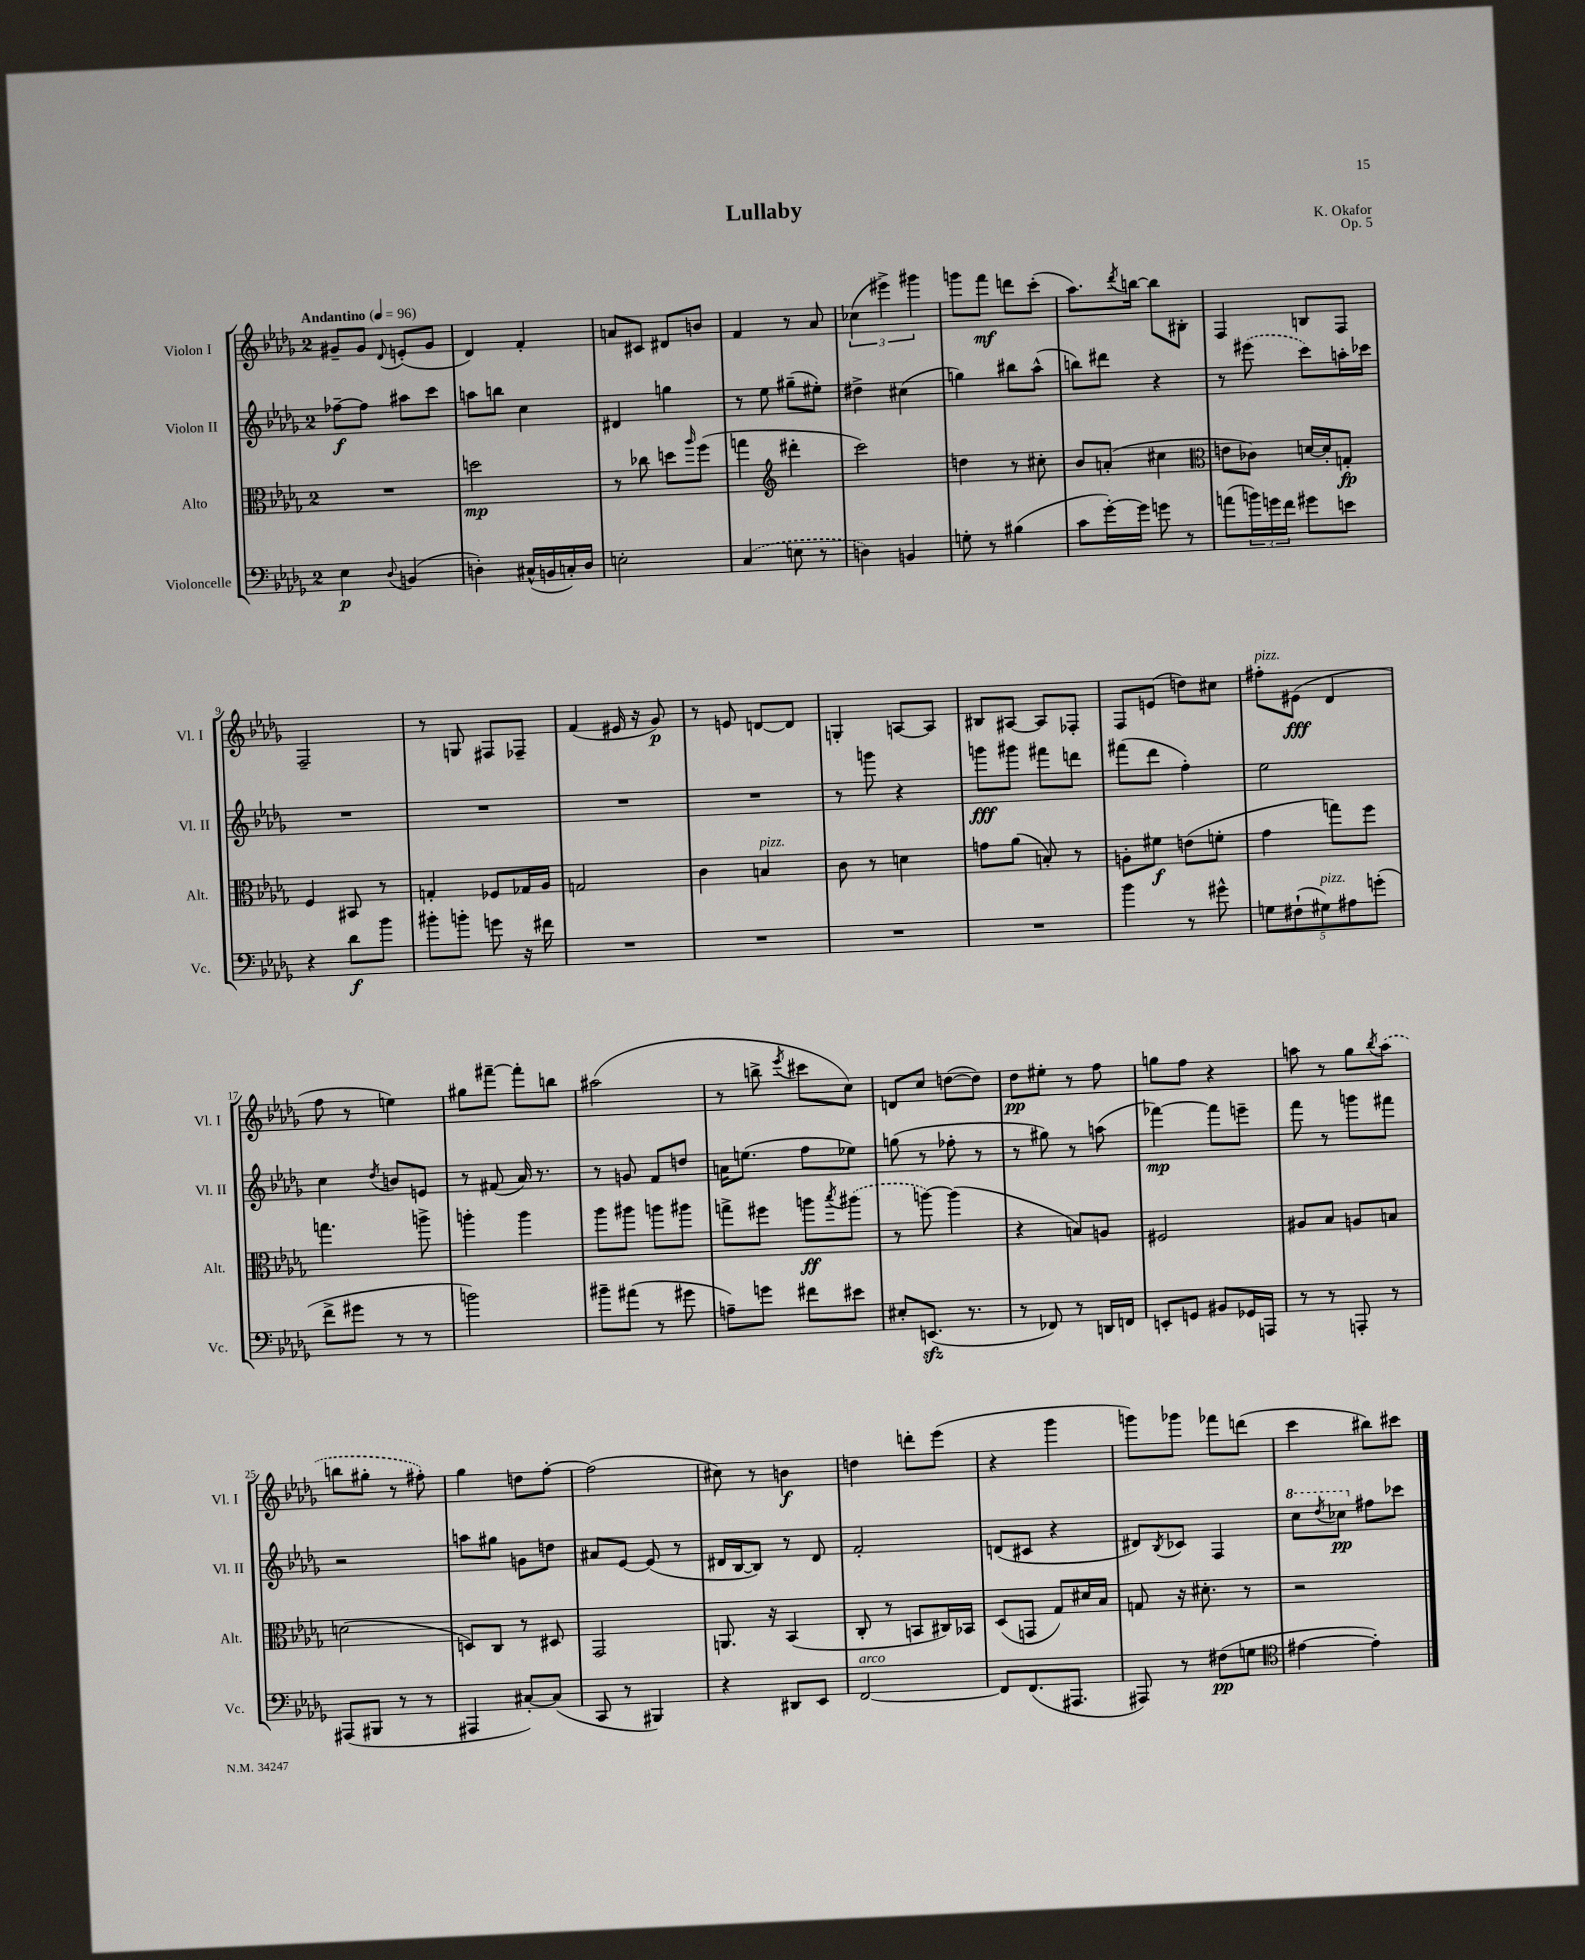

**kern	**kern	**kern	**kern
*staff4	*staff3	*staff2	*staff1
*clefF4	*clefC3	*clefG2	*clefG2
*k[b-e-a-d-g-]	*k[b-e-a-d-g-]	*k[b-e-a-d-g-]	*k[b-e-a-d-g-]
*M2/4	*M2/4	*M2/4	*M2/4
*MM96	*MM96	*MM96	*MM96
4E-	2r	[8ff-~	8g#~
.	.	8ff-]	8g#
8qqD-	.	.	8qqd-
(4BB	.	8aa#	(8e'
.	.	8ccc	8g#
=	=	=	=
4D')	2dd	8aa	4d-)
.	.	8bb	.
(16C#^^	.	4cc	4f'
16BB	.	.	.
16C')	.	.	.
16D	.	.	.
=	=	=	=
2E'	8r	4d#	8a
.	8cc-	.	8c#
.	8dd	4gg	8d#
.	16qqaa-	.	.
.	(8ff	.	8b
=	=	=	=
(4C	4gg	8r	4f
.	.	8ee-	.
*	*clefG2	*	*
8E	4ddd#'	(8gg#~	8r
8r	.	8ee#')	8a-
=	=	=	=
4D)	2ccc)	4dd#^	(6cc-
.	.	.	6eee#^)
4BB	.	(4cc#	.
.	.	.	6ggg#
=	=	=	=
8G'	4dd	4gg)	8ggg
8r	.	.	8fff
(4B#	8r	8bb#	8ddd
.	8cc#'	(8aa-^^	(8ccc'
=	=	=	=
8c	8b-	8bb)	8.aa-)
[16g-')	(8a'	8ddd#	.
.	.	.	8qddd-
16g-]	.	.	[16bb
8g	4cc#	4r	8bb]
8r	.	.	8B#'
=	=	=	=
*	*clefC3	*	*
(8a	8e	8r	4F
24b)	8c-)	(8eee#	.
24g	.	.	.
24f	.	.	.
8g#	[16d	8ccc)	8B
.	16d']	.	.
8e	8G'	16aa'	8F
.	.	16ccc-	.
=	=	=	=
4r	4F	2r	2F~
8d-	8BB#	.	.
8b-	8r	.	.
=	=	=	=
8b#'	4G'	2r	8r
8b'	.	.	8G
8g	8F-	.	8F#
16r	16G-	.	8F-~
16f#	16A-	.	.
=	=	=	=
2r	2G	2r	(4f
.	.	.	16e#
.	.	.	16r
.	.	.	8g-)
=	=	=	=
2r	4c	2r	8r
.	.	.	8e
.	4B	.	[8d
.	.	.	8d]
=	=	=	=
2r	8c	8r	4G'
.	8r	8ggg	.
.	4d	4r	[8A
.	.	.	8A]
=	=	=	=
2r	8g	8ggg	8B#
.	(8a-	8ggg#	[8A#
.	8B')	8fff#	8A#]
.	8r	8ddd	8F-'
=	=	=	=
4b-	8A'	(8fff#	8F
.	8f#	8ddd-	(8e
8r	(8e	4ff')	8dd)
8g#^^	8f'	.	8cc#
=	=	=	=
10G	4g-	2ee-	8ff#'
(10F#`	.	.	.
.	.	.	(8e#
10G#)	.	.	.
.	8gg)	.	4d-
10A#	.	.	.
.	8ff	.	.
(10g'	.	.	.
=	=	=	=
8f^	4.gg	4cc	8ff
8g#	.	.	8r
.	.	8qdd-	.
8r	.	8b	4ee)
8r	8aa^	8e	.
=	=	=	=
2b)	4aa'	8r	8gg#
.	.	(8f#	[8fff#~
.	4aa	16a-)	8fff#']
.	.	8.r	.
.	.	.	8bb
=	=	=	=
8b#~	8aa-	8r	(2aa#
(8a#	8aa#	8g	.
8r	8aa	8f	.
8g#	8aa#	8dd	.
=	=	=	=
8A~)	8gg^	16a	8r
.	.	(8.ee	.
8g	8ff#	.	8bb^
.	.	.	8qeee-
8f#	8aa	8ff	8ccc#
.	8qbb-	.	.
8e#	(8aa#	8ee-)	8cc)
=	=	=	=
8E#'	8r	(8gg	8d
(8.EE	[8aa)	8r	8cc
.	(4aa]	8ff-'	([8dd
8.r	.	.	.
.	.	8r	8dd])
=	=	=	=
8r	4r	8r	8dd-
8FF-)	.	8gg#)	8ee#'
8r	8B)	8r	8r
16DD	8A	(8aa	8ff
16FF	.	.	.
=	=	=	=
8EE'	2F#	[4fff-)	8gg
8GG	.	.	8ff
8BB#	.	8fff-]	4r
16GG-	.	8eee~	.
16AAA	.	.	.
=	=	=	=
8r	8A#	8fff	8aa
8r	8B-	8r	8r
8AAA'	8A	8ggg	8gg-
.	.	.	8qbb-
8r	8B	8fff#	(8aa
=	=	=	=
(8AAA#	(2d	2r	8bb
8BBB#	.	.	8gg#'
8r	.	.	8r
8r	.	.	8ff#')
=	=	=	=
4AAA#	8D)	8aa	4gg-
.	8C	8gg#	.
[8C#')	8r	8g	8dd
(8C#]	8D#	8dd	[8ff'
=	=	=	=
8CC	2GG-	8a#	(2ff]
8r	.	[8e-	.
4BBB#)	.	(8e-]	.
.	.	8r	.
=	=	=	=
4r	8.AA	16d#	8cc#)
.	.	[16B-	.
.	.	8B-])	8r
.	16r	.	.
8DD#	(4BB-	8r	4b
8EE-	.	8d#	.
=	=	=	=
[2FF	8C'	2f'	4dd
.	8r	.	.
.	8BB	.	8ddd'
.	16C#)	.	(8eee-
.	16BB-	.	.
=	=	=	=
8FF]	(8D-	(8d	4r
(8.FF	8GG	8c#	.
.	8G-)	4r	4ggg-
8.AAA#	.	.	.
.	16d#	.	.
.	16B-	.	.
=	=	=	=
8AAA#)	8G	8d#)	8ggg)
.	.	8qB-	.
8r	16r	8c-	8ggg-
.	8.d#'	.	.
(8F#	.	4F	8fff-
8G	8r	.	(8ddd
=	=	=	=
*clefC4	*	*	*
[4e#	2r	8ccc	4ccc
.	.	8qddd-	.
.	.	8ccc-	.
4e#'])	.	8ff#	8bb#)
.	.	8ccc-	8ccc#
==	==	==	==
*-	*-	*-	*-
